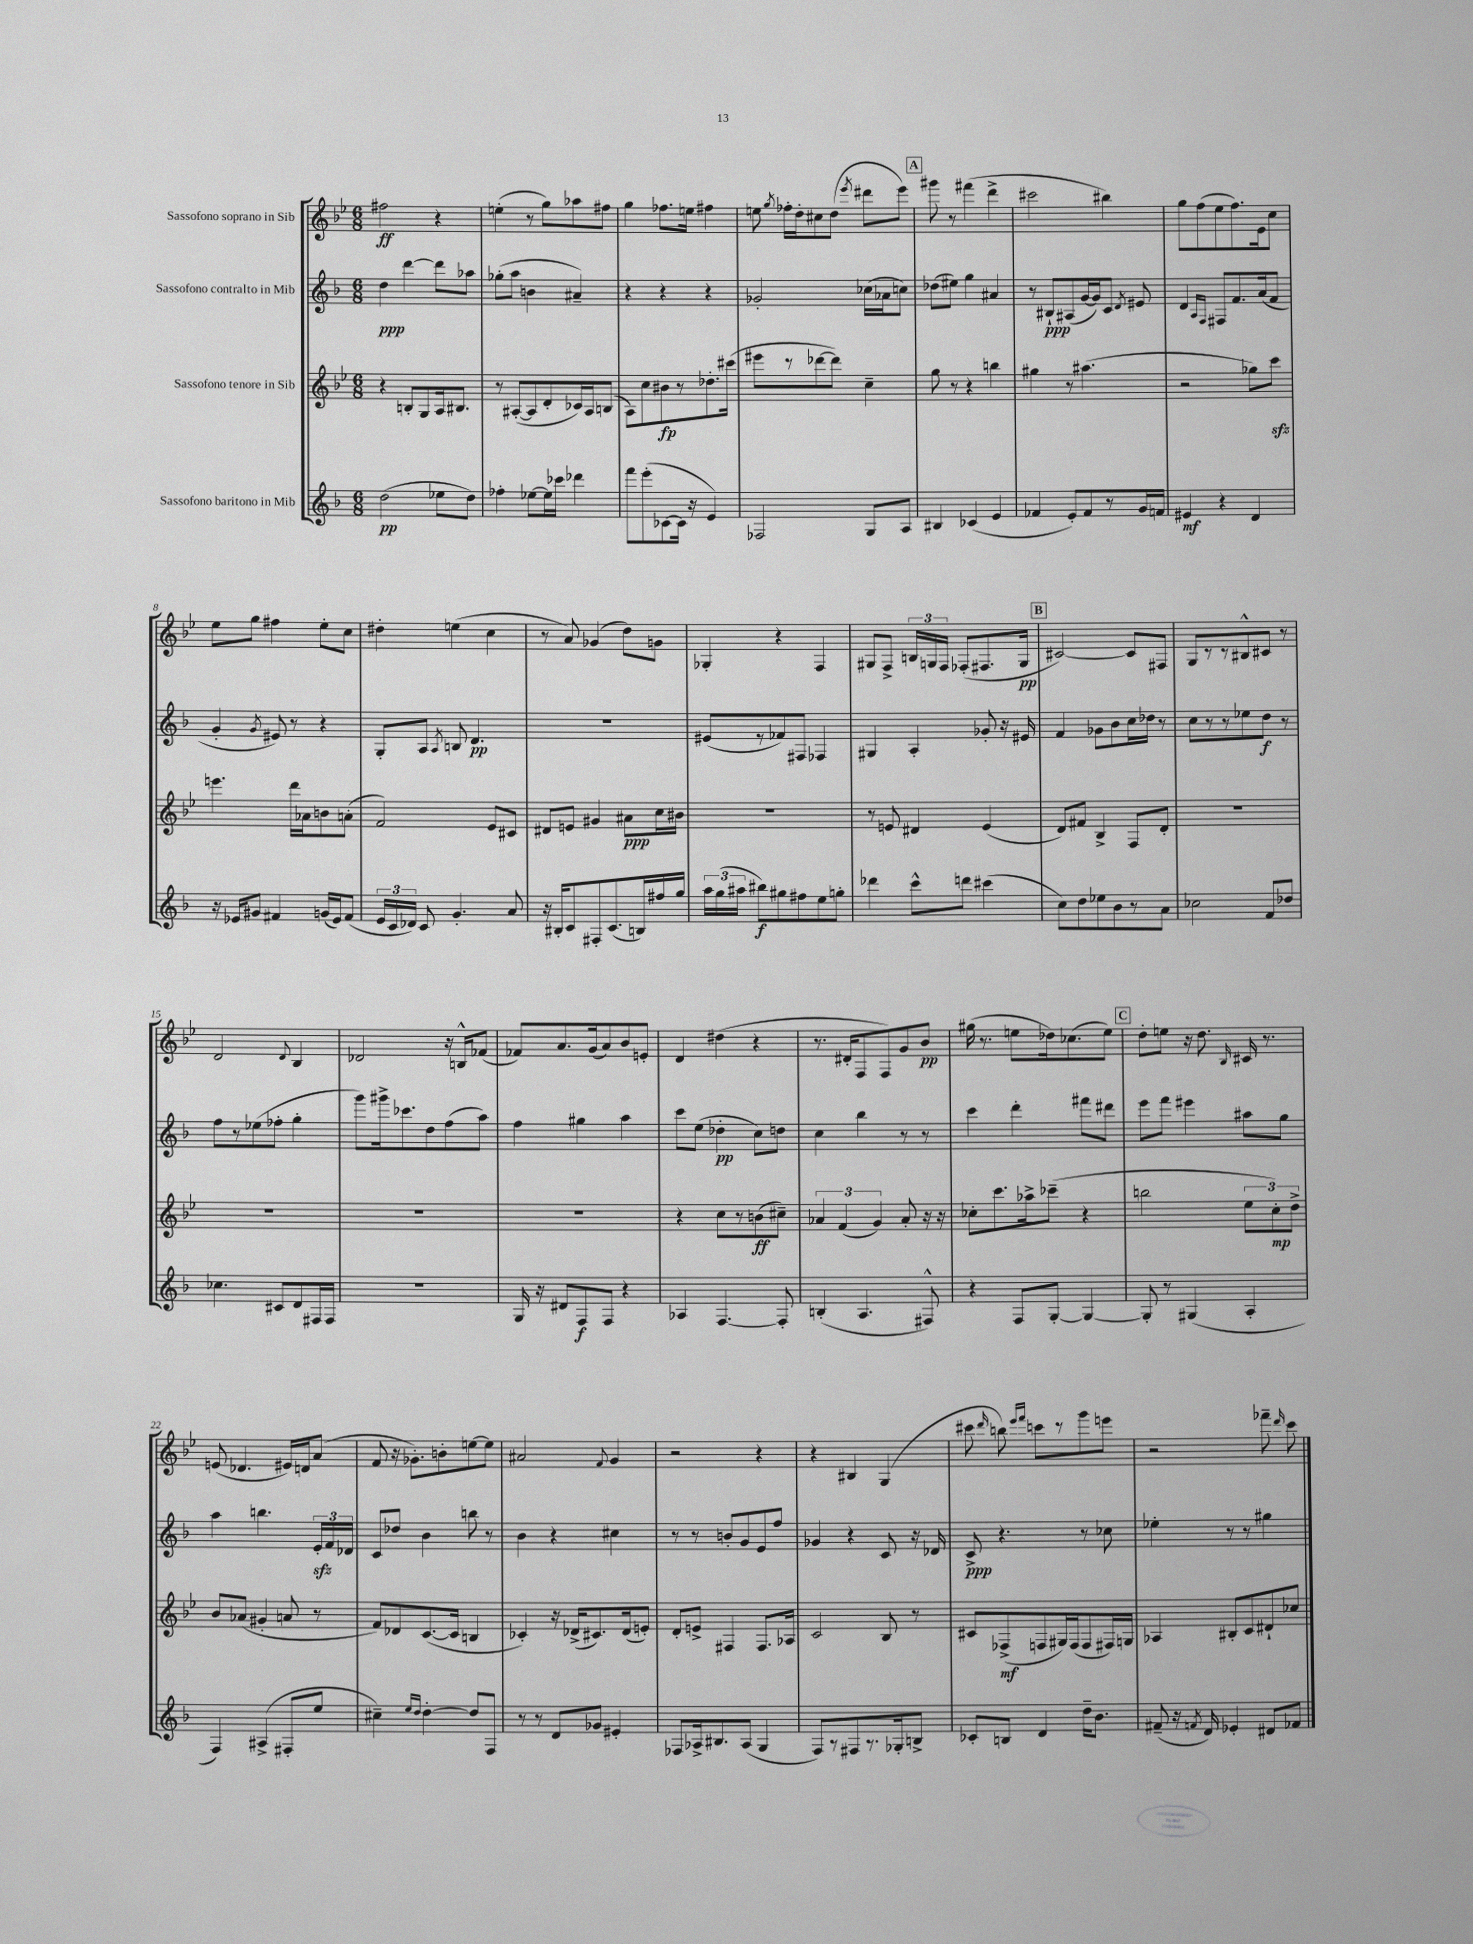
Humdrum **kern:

**kern	**kern	**kern	**kern
*staff4	*staff3	*staff2	*staff1
*clefG2	*clefG2	*clefG2	*clefG2
*k[b-]	*k[b-e-]	*k[b-]	*k[b-e-]
*M6/8	*M6/8	*M6/8	*M6/8
(2dd	4r	4dd	2ff#
.	8B'	[4ddd	.
.	8G	.	.
8ee-	16A	8ddd]	4r
.	8.B#	.	.
8dd)	.	8aa-	.
=	=	=	=
4ff-'	8r	(8gg-'	(4ee'
.	([8A#'	8aa	.
[8ee-	8A#]	4b	8r
16ee-]	8d'	.	8gg)
16ccc-	.	.	.
4ddd-	16c-)	4a#~)	8aa-
.	16A#	.	.
.	(8B	.	8ff#
=	=	=	=
8fff	8A)	4r	4gg
(8eee'	8cc	.	.
[8c-	8b#	4r	8.ff-
16c-]	8r	.	.
16r	.	.	16ee
4e)	8.dd-'	4r	4ff#
.	(16ccc#	.	.
=	=	=	=
2F-	8eee#	2g-'	8ee
.	.	.	8qgg
.	8r	.	16ff-'
.	.	.	16dd'
.	[8ddd-	.	8cc#
.	8ddd-])	.	(8dd
.	.	.	8qeee-
8G	4cc~	(16cc-	8ddd#
.	.	16a-	.
8A	.	8cc)	8eee-)
=	=	=	=
4B#	8gg	(8dd-	8ggg#
.	8r	8ee#)	8r
(4c-	4r	4gg	(4fff#
4e	4bb	4a#	4ddd^
=	=	=	=
4f-	4gg#	8r	2ccc#
.	.	8B#`	.
8e')	8r	(8A#	.
8f-	(4.aa#	[16g	.
.	.	16g])	.
8r	.	8c	4bb#)
.	.	8qd	.
16g	.	8e#	.
16f	.	.	.
=	=	=	=
4e#	2r	4d	8gg
.	.	.	(8ff
.	.	16qqA	.
.	.	16qqF	.
4r	.	8F#	8ee-
.	.	8.f	8.ff)
4d	8gg-)	.	.
.	.	(16a	16e-
.	8ccc	8f	8cc
=	=	=	=
16r	4.eee	4g'	8ee-
16e-	.	.	.
8g#	.	.	8gg
.	.	8qg	.
4f#	.	8e#)	4ff#
.	16ddd	8r	.
.	16a-	.	.
(16g	8b	4r	8ee-'
16e-)	.	.	.
(8f#	(8a'	.	8cc
=	=	=	=
24e	2f)	8G'	4dd#'
24c	.	.	.
24d-)	.	.	.
8c	.	8A	.
.	.	8qA	.
4.g'	.	8B	(4ee
.	.	4.d	.
.	8e-	.	4cc
8a	8c#	.	.
=	=	=	=
16r	8d#	2.r	8r
16B#'	.	.	.
8c	8e	.	8a)
8F#'	4g#	.	(4g-
(8.c	.	.	.
.	8a#	.	8dd)
16B)	.	.	.
16ff#	16cc	.	8g
16gg	16b#	.	.
=	=	=	=
24aa	2.r	(8e#	4G-'
(24gg	.	.	.
24aa#	.	.	.
8bb#)	.	8r	.
8gg#	.	8f-)	4r
8ff#	.	8F#	.
8ee	.	4F-	4F
8gg'	.	.	.
=	=	=	=
4ddd-	8r	4G#	8G#
.	8e	.	8F^
8ccc^^	4d#	4A'	24B
.	.	.	24G
.	.	.	24F
8ddd	.	.	(8F-'
(4ccc#	(4e	8g-'	8.F#
.	.	16r	.
.	.	16e#	16G
=	=	=	=
8cc)	8d)	4f	[2c#)
8dd	8f#	.	.
8ee-	4B-^	8g-	.
8b-	.	8b-	.
8r	8F	16cc	8c#]
.	.	16dd-	.
8a	8d'	8r	8F#
=	=	=	=
2cc-	2.r	8cc	8G
.	.	8r	8r
.	.	8r	8r
.	.	8ee-	8B#^^
8f	.	8dd	8c#
8dd-	.	8r	8r
=	=	=	=
4.cc-	2.r	8ff	2d
.	.	8r	.
.	.	(8ee-	.
8c#	.	8ff-'	.
.	.	.	8qqd
8d	.	4gg'	4B-
16F#	.	.	.
16F#	.	.	.
=	=	=	=
2.r	2.r	8ggg)	2d-
.	.	16ggg#^	.
.	.	8.ccc-	.
.	.	8dd	.
.	.	(8ff	16r
.	.	.	16B^^
.	.	8aa)	(8f-
=	=	=	=
16G	2.r	4ff	8f-)
16r	.	.	.
8d#	.	.	8.a
8F	.	4gg#	.
.	.	.	(16g
8F	.	.	8a)
4r	.	4aa	8b-
.	.	.	8e'
=	=	=	=
4A-	4r	8ccc	4d
.	.	(8ee	.
[4.F	8cc	4dd-'	(4dd#
.	8r	.	.
.	(8b	8cc)	4r
8F']	8cc#~)	8dd	.
=	=	=	=
(4B'	6a-	4cc	8.r
.	(6f	.	.
.	.	.	16d#'
4.A	.	4bb-	8F
.	6g)	.	.
.	.	.	8F)
.	8a-'	8r	8g
8F#^^)	16r	8r	8b-
.	16r	.	.
=	=	=	=
4r	8cc-'	4ccc	(16gg#
.	.	.	8.r
.	8.ccc	.	.
8F	.	4ddd'	8ee
.	16aa-^	.	.
[8G'	(8ccc-~	.	16dd-)
.	.	.	(8.cc-
4G_	4r	8fff#	.
.	.	8ddd#	8ee)
=	=	=	=
8G']	2bb	8eee	8dd'
8r	.	8fff	8ee
(4G#	.	4eee#	16r
.	.	.	8.dd
.	.	.	16qqB-
4A'	12ee-	8aa#	16c#
.	.	.	8.r
.	12cc')	.	.
.	.	8gg	.
.	12dd^	.	.
=	=	=	=
4F)	8b-	4aa	(8e
.	(8a-	.	4.d-
(4A#^	4g#'	4.bb	.
8F#'	8a	.	16e#)
.	.	.	16d
8ee	8r	24e'	(8a
.	.	24f	.
.	.	24d-	.
=	=	=	=
4cc#~)	8f)	8c	8f
.	8d-	8dd-	16r
.	.	.	8.g-')
16qqee	.	.	.
16qqdd	.	.	.
[4dd'	([8.c	4b-	.
.	.	.	8b'
.	16c]	.	.
8dd]	4B	8bb	[8ee
8F	.	8r	8ee]
=	=	=	=
8r	4c-')	4b-	2a#
8r	.	.	.
8d	16r	4r	.
.	(16d-^	.	.
8g-	8.c#)	.	.
.	.	.	8qqf
4e#'	.	4cc#	4g
.	(16d-	.	.
.	8e')	.	.
=	=	=	=
8F-	8d'	8r	2r
16A-^	8e^	8r	.
8.B#	.	.	.
.	4F#	8b'	.
(8A-	.	8g	.
4G	8.F#	8e	4r
.	.	8ff	.
.	16A-	.	.
=	=	=	=
8F)	2c	4g-	4r
8r	.	.	.
8F#	.	4r	4B#
8.r	.	.	.
.	8B-	8c	(4G
16G-'	.	.	.
8B^	8r	16r	.
.	.	16d-	.
=	=	=	=
8c-'	8c#	8c^	8ccc#
.	.	.	16qqddd
8B	(8F-^	4.r	8bb)
.	.	.	16qqeee-
.	.	.	16qqfff
4d	8F	.	8ccc
.	16G#)	.	8r
.	(16F	.	.
16dd~	8F	8r	8ggg
8.b-	.	.	.
.	16F#)	8cc-	8eee
.	16G	.	.
=	=	=	=
(8f#~	4A-	4ee-'	2r
16r	.	.	.
8qf	.	.	.
16d)	.	.	.
4e-'	8B#'	8r	.
.	8c	8r	.
8d#	8d#`	4gg#	8fff-~
.	.	.	16qqddd
8f-	8cc-	.	8ccc
==	==	==	==
*-	*-	*-	*-
